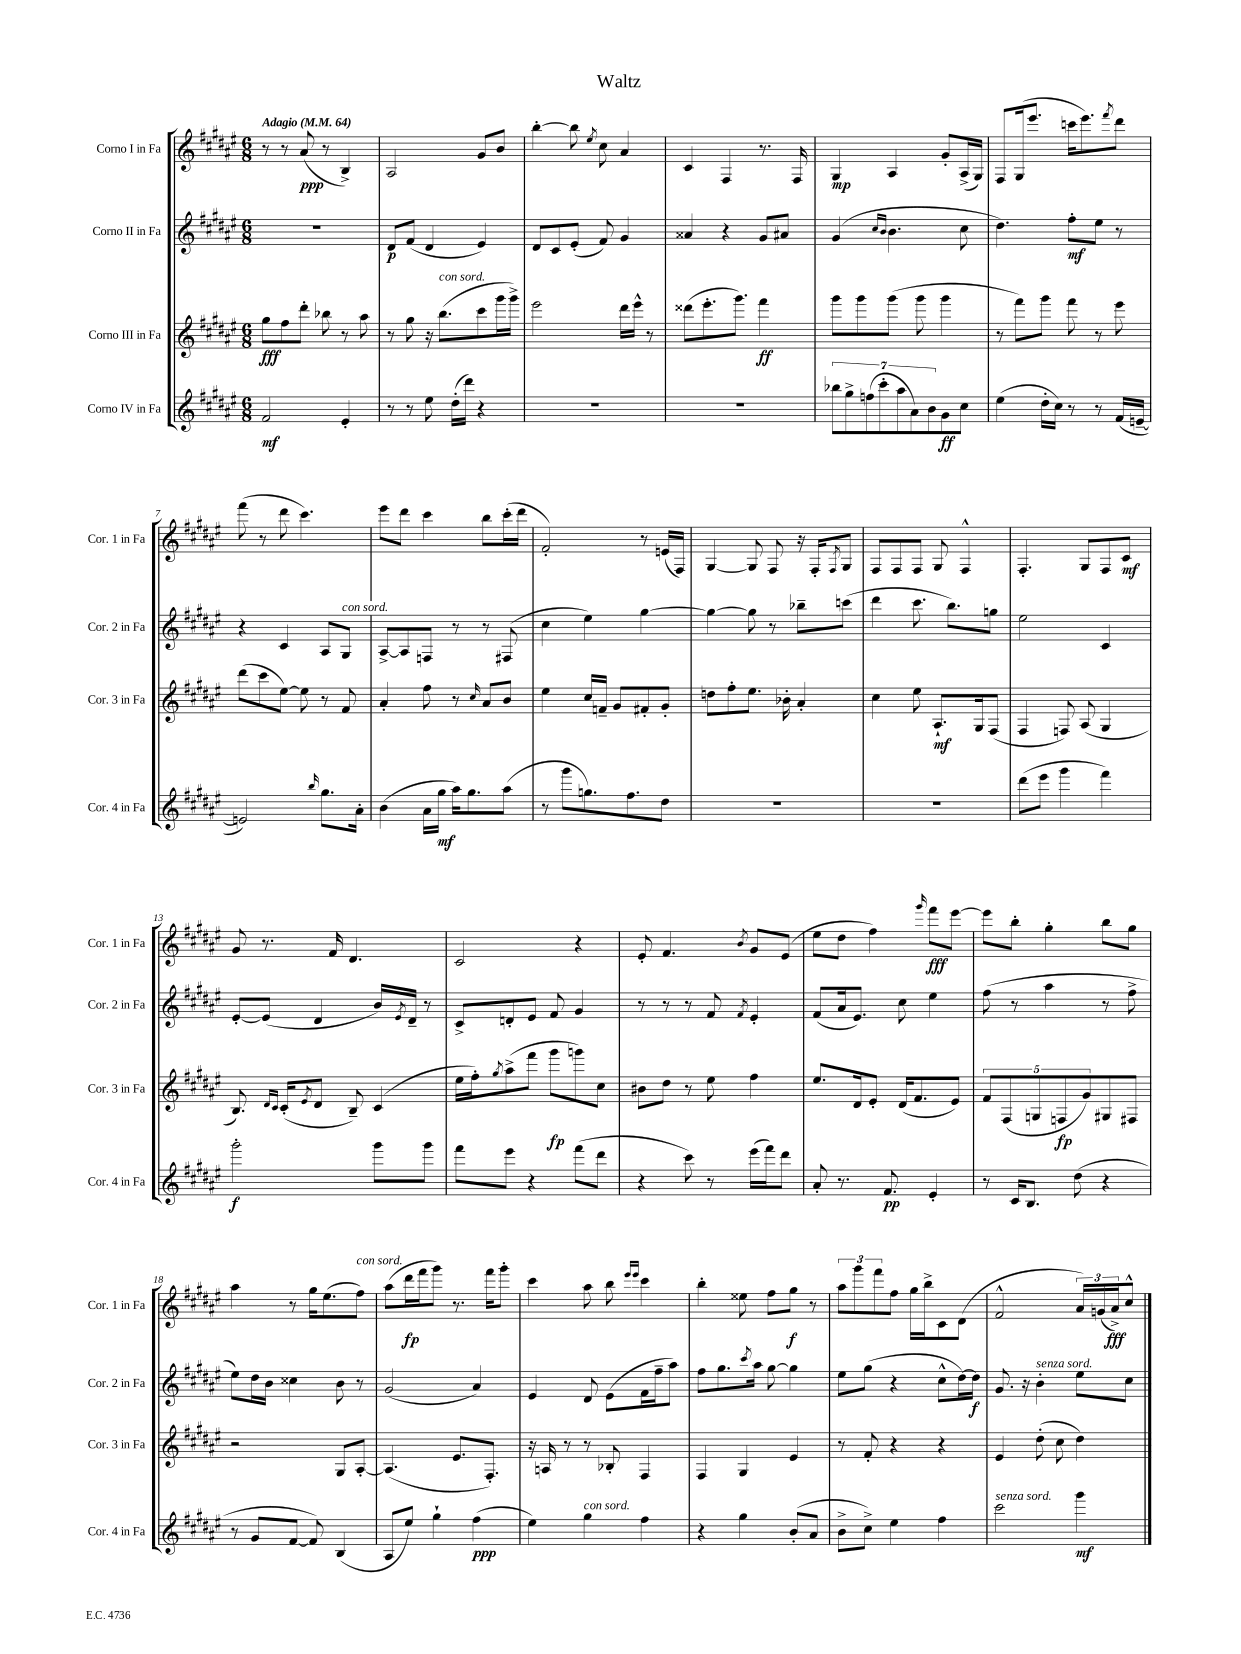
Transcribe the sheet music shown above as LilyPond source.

\header { title = "Waltz" }
<<
\new StaffGroup <<
\new Staff = "s0" \with { instrumentName = "Corno I in Fa" shortInstrumentName = "Cor. 1 in Fa" } {
    \clef treble \key fis \major \numericTimeSignature \time 6/8 \tempo "Adagio" 4 = 64
    r8 r8 ais'8\ppp( r8 b4->) |
    ais2 gis'8 b'8 |
    b''4~-. b''8 \acciaccatura { eis''8 } cis''8 ais'4 |
    cis'4 fis4 r8. fis16 |
    gis4\mp ais4 gis'8-. ais16->( gis16) |
    fis8 gis16( eis'''8. c'''16 eis'''8.) \acciaccatura { fis'''8 } dis'''8 |
    fis'''8( r8 dis'''8 cis'''4.) |
    eis'''8 dis'''8 cis'''4 b''8 cis'''16-.( dis'''16 |
    fis'2-.) r8 e'16( fis16) |
    gis4~ gis8 fis8 r16 fis16-. \acciaccatura { fis8 } gis8 |
    fis8 fis8 fis8 gis8 fis4-^ |
    fis4.-. gis8 fis8 cis'8\mf |
    gis'8 r8. fis'16 dis'4. |
    cis'2 r4 |
    eis'8-. fis'4. \acciaccatura { b'8 } gis'8 eis'8( |
    eis''8 dis''8 fis''4) \grace { gis'''16 } fis'''8\fff eis'''8~ |
    eis'''8 b''8-. gis''4-. b''8 gis''8 |
    ais''4 r8 gis''16 eis''8.( fis''8^\markup { \italic "con sord." }) |
    ais''8( dis'''16\fp fis'''16 gis'''8) r8. fis'''16 gis'''8-. |
    cis'''4 ais''8 b''8 \grace { eis'''16 eis'''16 } cis'''4 |
    b''4-. eisis''8 fis''8 gis''8\f r8 |
    \tuplet 3/2 { ais''8 gis'''8 fis'''8 } fis''8 gis''16 b''16-> cis'8 dis'8( |
    fis'2-^ \tuplet 3/2 { ais'16) g'16( ais'16->\fff) } cis''8-^ \bar "|." |
}
\new Staff = "s1" \with { instrumentName = "Corno II in Fa" shortInstrumentName = "Cor. 2 in Fa" } {
    \clef treble \key fis \major \numericTimeSignature \time 6/8
    R2. |
    dis'8\p fis'8( dis'4 eis'4) |
    dis'8 cis'8 eis'8-.( fis'8) gis'4 |
    aisis'4 r4 gis'8 ais'8 |
    gis'4( \grace { cis''16 b'16 } b'4. cis''8 |
    dis''4.) fis''8-.\mf eis''8 r8 |
    r4 cis'4 ais8 gis8^\markup { \italic "con sord." } |
    ais8~-> ais8 f8 r8 r8 fis8( |
    cis''4 eis''4) gis''4~ |
    gis''4~ gis''8 r8 bes''8-- c'''8( |
    dis'''4 cis'''8. b''8.) g''8 |
    eis''2 cis'4 |
    eis'8~-. eis'8( dis'4 b'16) \acciaccatura { eis'8 } dis'16-- r8 |
    cis'8-> d'8-. eis'8 fis'8 gis'4 |
    r8 r8 r8 fis'8 \acciaccatura { fis'8 } eis'4-. |
    fis'8( ais'16 eis'8.) cis''8 eis''4 |
    fis''8( r8 ais''4 r8 fis''8-> |
    eis''8) dis''16 b'16 cisis''4 b'8 r8 |
    gis'2( ais'4) |
    eis'4 dis'8 eis'8( fis'16 fis''16-- ais''8) |
    fis''8 gis''8. \acciaccatura { cis'''8 } ais''16 gis''8~ gis''4 |
    eis''8 gis''8( r4 cis''8-^ dis''16~) dis''16\f |
    gis'8. r16 b'4-.^\markup { \italic "senza sord." } eis''8 cis''8 \bar "|." |
}
\new Staff = "s2" \with { instrumentName = "Corno III in Fa" shortInstrumentName = "Cor. 3 in Fa" } {
    \clef treble \key fis \major \numericTimeSignature \time 6/8
    gis''8\fff fis''8 dis'''8-. bes''8 r8 ais''8 |
    r8 gis''8 r16 b''8.^\markup { \italic "con sord." }( cis'''8 gis'''16 gis'''16->) |
    eis'''2 dis'''16 eis'''16-^ r8 |
    disis'''8( eis'''8.-. gis'''8.) fis'''4\ff |
    gis'''8 gis'''8 gis'''8( gis'''8 gis'''4 |
    r8 fis'''8) gis'''8 fis'''8 r8 eis'''8 |
    dis'''8( cis'''8 eis''8~) eis''8 r8 fis'8 |
    ais'4-. fis''8 r8 \grace { cis''16 } ais'8 b'8 |
    eis''4 cis''16 f'16-- gis'8 fis'8-. gis'8-. |
    d''8 fis''8-. eis''8. bes'16-. ais'4-. |
    cis''4 eis''8 ais8.-!\mf gis16 fis8( |
    fis4 f8) ais8( gis4 |
    b8.) \grace { dis'16 cis'16 } cis'16-.( \acciaccatura { eis'8 } dis'8 b8--) cis'4( |
    eis''16 fis''16-.) \acciaccatura { gis''8 } ais''8->( fis'''8 gis'''8\fp g'''8) cis''8 |
    bis'8 dis''8 r8 eis''8 fis''4 |
    eis''8. dis'16 eis'8-. dis'16( fis'8. eis'8) |
    \tuplet 5/4 { fis'8 fis8( g8 f8\fp gis'8) } gis8 fis8 |
    r2 gis8 ais8~-. |
    ais4.( eis'8. fis8.-.) |
    r16 a16 r8 r8 bes8-. fis4 |
    fis4 gis4 eis'4 |
    r8 fis'8-. r4 r4 |
    eis'4 dis''8-.( cis''8 dis''4) \bar "|." |
}
\new Staff = "s3" \with { instrumentName = "Corno IV in Fa" shortInstrumentName = "Cor. 4 in Fa" } {
    \clef treble \key fis \major \numericTimeSignature \time 6/8
    fis'2\mf eis'4-. |
    r8 r8 eis''8 dis''16-.( dis'''16) r4 |
    R2. |
    R2. |
    \tuplet 7/4 { bes''8 gis''8-> f''8( cis'''8-. ais''8 ais'8) b'8 } gis'8\ff cis''8 |
    eis''4( dis''16-. cis''16) r8 r8 fis'16( e'16~-- |
    e'2) \grace { b''16 } gis''8. ais'16-. |
    b'4( ais'16 gis''16\mf ais''16) gis''8. ais''8( |
    r8 gis'''8 g''8.) fis''8. dis''8 |
    R2. |
    R2. |
    dis'''8( eis'''8 gis'''4 fis'''4) |
    gis'''2-.\f gis'''8 gis'''8 |
    fis'''8 eis'''8 r4 fis'''8( dis'''8 |
    r4 cis'''8) r8 eis'''16( fis'''16) dis'''8 |
    ais'8-. r8. fis'8.\pp eis'4-. |
    r8 cis'16 b8. dis''8( r4 |
    r8 gis'8 fis'8~ fis'8) b4( |
    ais8 eis''8) gis''4-! fis''4\ppp( |
    eis''4) gis''4^\markup { \italic "con sord." } fis''4 |
    r4 gis''4 b'8-.( ais'8 |
    b'8-> cis''8->) eis''4 fis''4 |
    cis'''2^\markup { \italic "senza sord." } gis'''4\mf \bar "|." |
}
>>
>>
